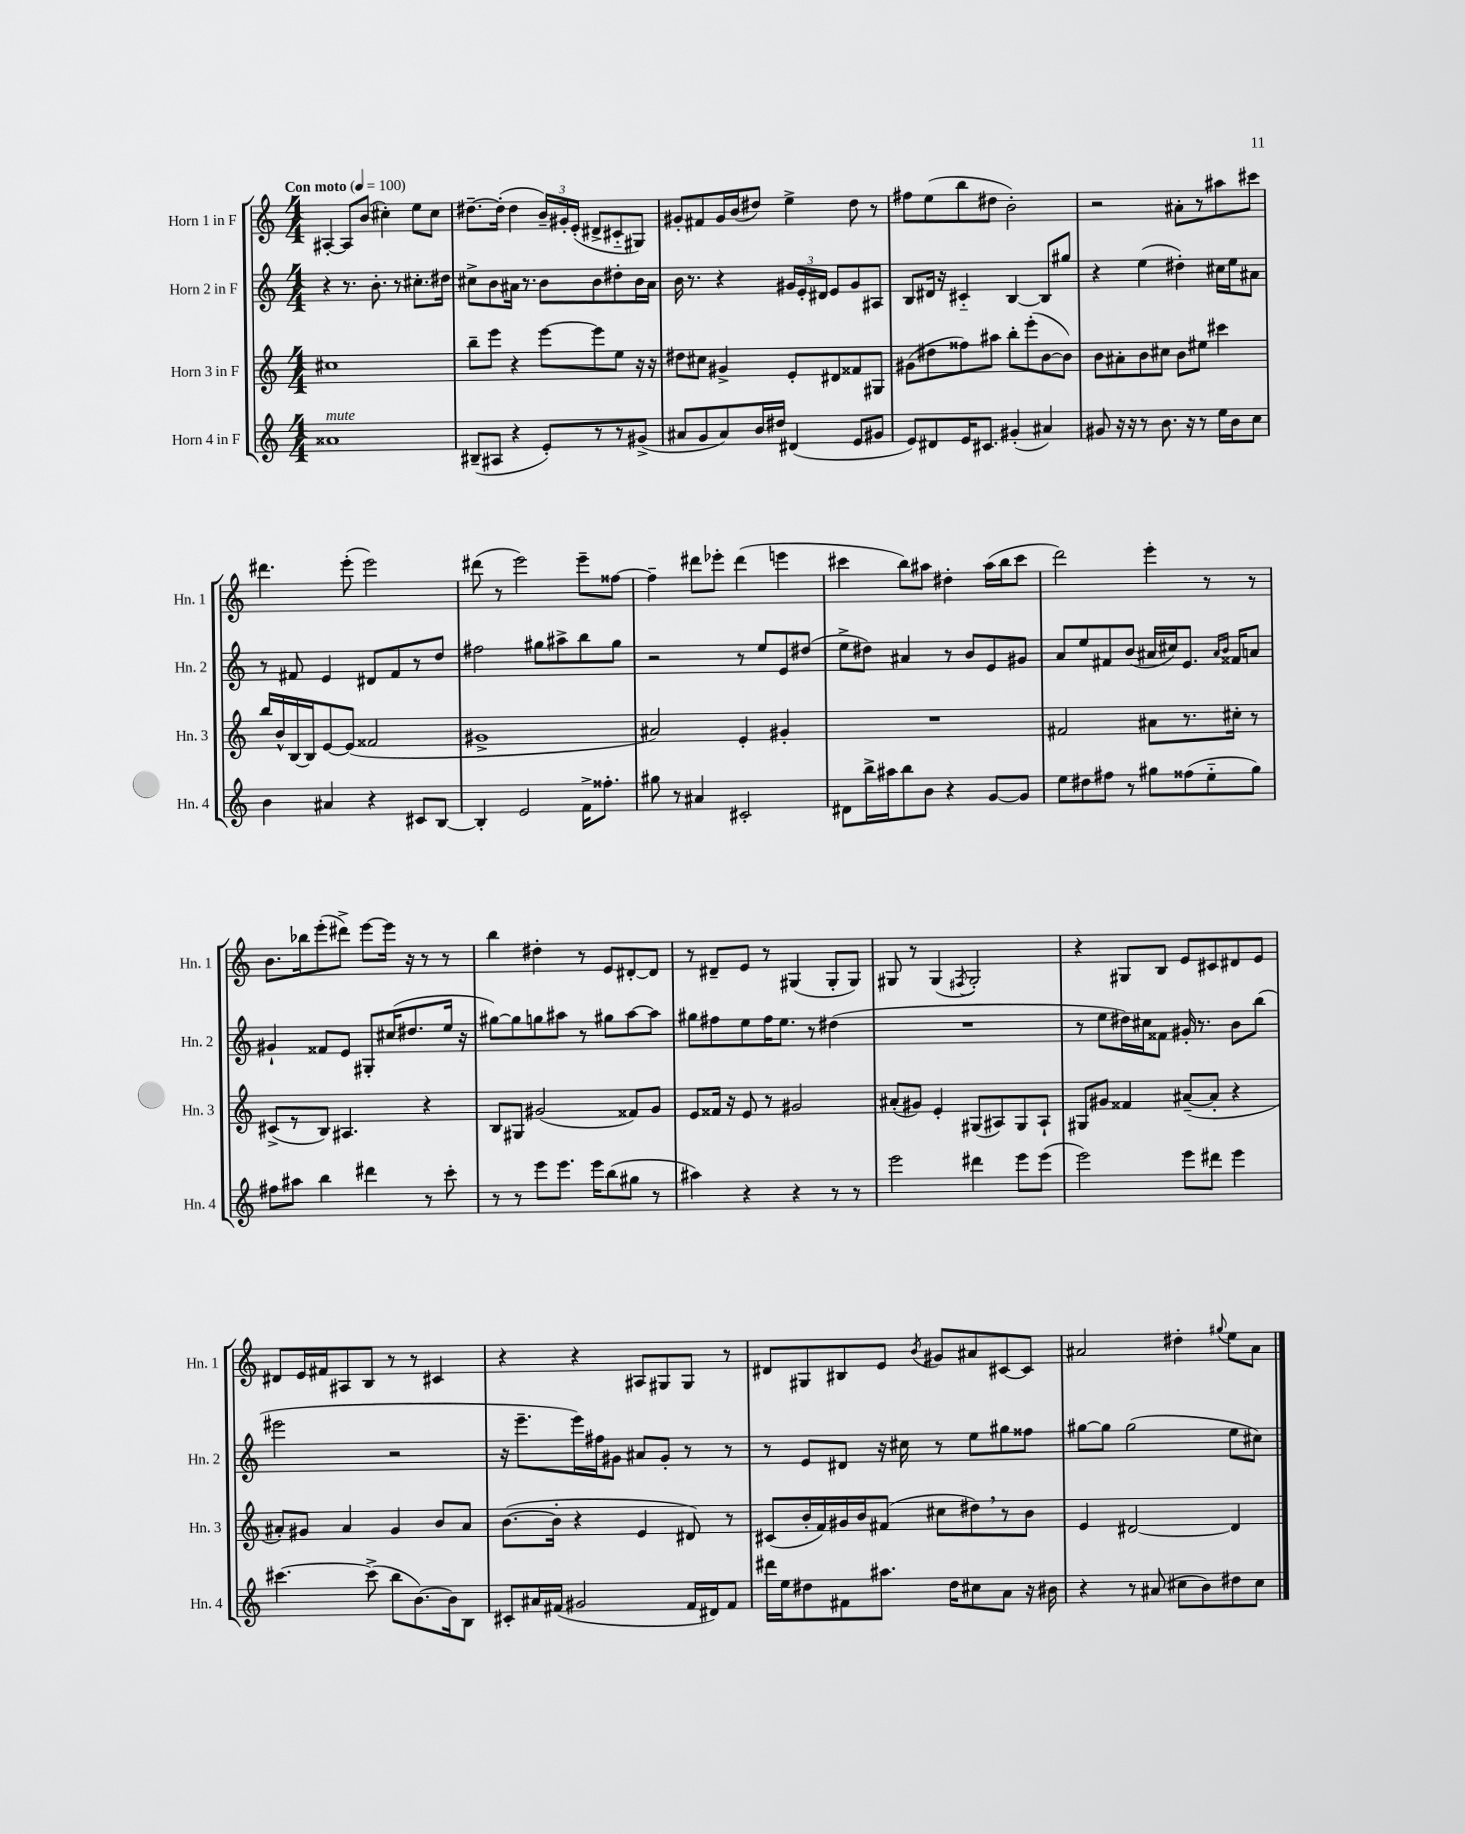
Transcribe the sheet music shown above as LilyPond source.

<<
\new StaffGroup <<
\new Staff = "s0" \with { instrumentName = "Horn 1 in F" shortInstrumentName = "Hn. 1" } {
    \clef treble \key c \major \numericTimeSignature \time 4/4 \tempo "Con moto" 4 = 100
    \autoBeamOff ais4~-. ais8[ b'8]( cis''4-.) e''8[ cis''8] |
    dis''8.[~-- dis''16]-.( dis''4 \tuplet 3/2 { b'16[--) gis'16-. e'16]-.( } dis'8[-> cis'8-_ gis8]) |
    gis'8[-. fis'8 gis'16 b'16( dis''8]) e''4-> dis''8 r8 |
    fis''8[ e''8( b''8 dis''8] b'2-.) |
    r2 ais'8[-. r8 ais''8 cis'''8] |
    dis'''4. e'''8-.( e'''2) |
    dis'''8( r8 e'''2) e'''8[-- fisis''8]~ |
    fisis''4-- dis'''8[ ees'''8]-. dis'''4( e'''4 |
    cis'''4 b''8[) ais''8] dis''4-. ais''16[( b''16 cis'''8] |
    d'''2) e'''4-. r8 r8 |
    b'8.[ bes''16 e'''8-.( dis'''8]->) e'''8[~ e'''16] r16 r8 r8 |
    b''4 dis''4-. r8 e'8[ dis'8~-. dis'8] |
    r8 dis'8[-- e'8] r8 gis4( gis8[-. gis8]) |
    gis8 r8 gis4( \acciaccatura { fis8 } gis2-.) |
    r4 gis8[ b8] e'8[ cis'8 dis'8 e'8] |
    dis'8[ e'16 fis'16 ais8 b8] r8 r8 cis'4 |
    r4 r4 ais8[ gis8 gis8] r8 |
    dis'8[ gis8 bis8 e'8] \acciaccatura { b'8 } gis'8[ ais'8 cis'8~ cis'8] |
    ais'2 dis''4-. \appoggiatura { gis''8 } e''8[ ais'8] \bar "|." |
}
\new Staff = "s1" \with { instrumentName = "Horn 2 in F" shortInstrumentName = "Hn. 2" } {
    \clef treble \key c \major \numericTimeSignature \time 4/4
    \autoBeamOff r4 r8. b'8.-. r8 cis''8.[-. dis''16] |
    cis''8[-> b'8 ais'16] r8. b'8[ b'8 dis''8-. b'16 ais'16] |
    b'16 r8. r4 \tuplet 3/2 { gis'16[ e'16-. dis'16] } e'8[ gis'8 ais8] |
    b8[ dis'16] r16 cis'4-_ b4~ b8[ gis''8] |
    r4 e''4( dis''4-.) cis''16[ e''16 ais'8] |
    r8 fis'8 e'4 dis'8[ fis'8 r8 d''8] |
    fis''2 gis''8[ ais''8-> b''8 gis''8] |
    r2 r8 e''8[ e'8 dis''8]( |
    e''8[-> dis''8]) ais'4 r8 b'8[ e'8 gis'8] |
    a'8[ e''8 fis'8 b'8]( ais'16[ cis''16) e'8.] \grace { ais'16[ b'16] } fisis'16[ a'8] |
    gis'4-! fisis'8[ e'8] gis8[-. cis''16( dis''8. e''16] r16 |
    gis''8[~) gis''8 g''8 ais''8] r8 gis''8[ ais''8~ ais''8] |
    gis''8[ fis''8 e''8 fis''16 e''8.] r8 dis''4( |
    R1 |
    r8 e''8[ dis''16) cis''16 fisis'8] gis'16-. r8. b'8[ b''8]( |
    eis'''2 r2 |
    r16 e'''8.[-- e'''16) fis''16 gis'8] ais'8[ gis'8]-. r8 r8 |
    r8 e'8[ dis'8] r16 cis''16 r8 e''8[ gis''8 fisis''8] |
    gis''8[~ gis''8] gis''2( e''8[ cis''8]) \bar "|." |
}
\new Staff = "s2" \with { instrumentName = "Horn 3 in F" shortInstrumentName = "Hn. 3" } {
    \clef treble \key c \major \numericTimeSignature \time 4/4
    \autoBeamOff cis''1 |
    b''8[-- e'''8] r4 e'''8[~ e'''8 e''8] r16 r16 |
    dis''8[ cis''8] gis'4-> e'8[-. dis'8 fisis'8 gis8] |
    gis'8[( dis''8 fisis''8) ais''8] b''8[-. e'''8-.( b'8~ b'8]) |
    b'8[ ais'8-. b'8 cis''8] b'8[ eis''8] cis'''4 |
    b''16[ b'16-^ b16~ b16 e'8~ e'8]( fisis'2 |
    gis'1-> |
    ais'2) e'4-. gis'4-. |
    R1 |
    fis'2 ais'8[ r8. cis''16]-. r8 |
    cis'8[->( r8 b8]) ais4. r4 |
    b8[ gis8] gis'2( fisis'8[) gis'8] |
    e'8[ fisis'16] r16 e'8 r8 gis'2 |
    ais'8[-.( gis'8]) e'4-. gis8[( ais8) gis8 ais8]-! |
    gis8[ gis'8] fisis'4 ais'8[~--( ais'8]-. r4 |
    ais'8[-.) gis'8] ais'4 gis'4 b'8[ ais'8] |
    b'8.[~( b'16]-. r4 e'4 dis'8) r8 |
    cis'8[( b'16-. f'16) gis'16 b'16 fis'8]( cis''8[ dis''8) \breathe r8 b'8] |
    e'4 dis'2~ dis'4 \bar "|." |
}
\new Staff = "s3" \with { instrumentName = "Horn 4 in F" shortInstrumentName = "Hn. 4" } {
    \clef treble \key c \major \numericTimeSignature \time 4/4
    \autoBeamOff aisis'1^\markup { \italic "mute" } |
    bis8[--( ais8] r4 e'8[-.) r8 r8 gis'8]->( |
    ais'8[ g'8 ais'8) b'16 dis''16] dis'4( e'8[ gis'8] |
    e'8[) dis'8 e'16 cis'8.] gis'4-.( ais'4) |
    gis'8 r16 r16 r8 b'8. r16 r8 e''16[ b'16 c''8] |
    b'4 ais'4 r4 cis'8[ b8]~ |
    b4-. e'2 f'16[-> fisis''8.]-. |
    gis''8 r8 ais'4 cis'2-. |
    dis'8[ b''16-> ais''16 b''8 b'8] r4 g'8[~ g'8] |
    e''8[ dis''8 fis''8] r8 gis''8[ fisis''8( e''8-_ gis''8]) |
    fis''8[ ais''8] b''4 dis'''4 r8 c'''8-. |
    r8 r8 e'''8[ e'''8.] e'''16[ b''8( gis''8] r8 |
    ais''4) r4 r4 r8 r8 |
    e'''2 dis'''4 e'''8[ e'''8]( |
    e'''2) e'''8[ dis'''8] e'''4 |
    cis'''4.~ cis'''8->( b''8[ b'8.~) b'16 b8] |
    cis'8[-. ais'16 fis'16]( gis'2 fis'16[ dis'16) fis'8] |
    dis'''16[ e''16 dis''8 fis'8 ais''8.] dis''16[ cis''8 a'8] r16 bis'16 |
    r4 r8 ais'8( cis''8[ b'8) dis''8 cis''8] \bar "|." |
}
>>
>>
\layout { \context { \Score \remove "Bar_number_engraver" } }
